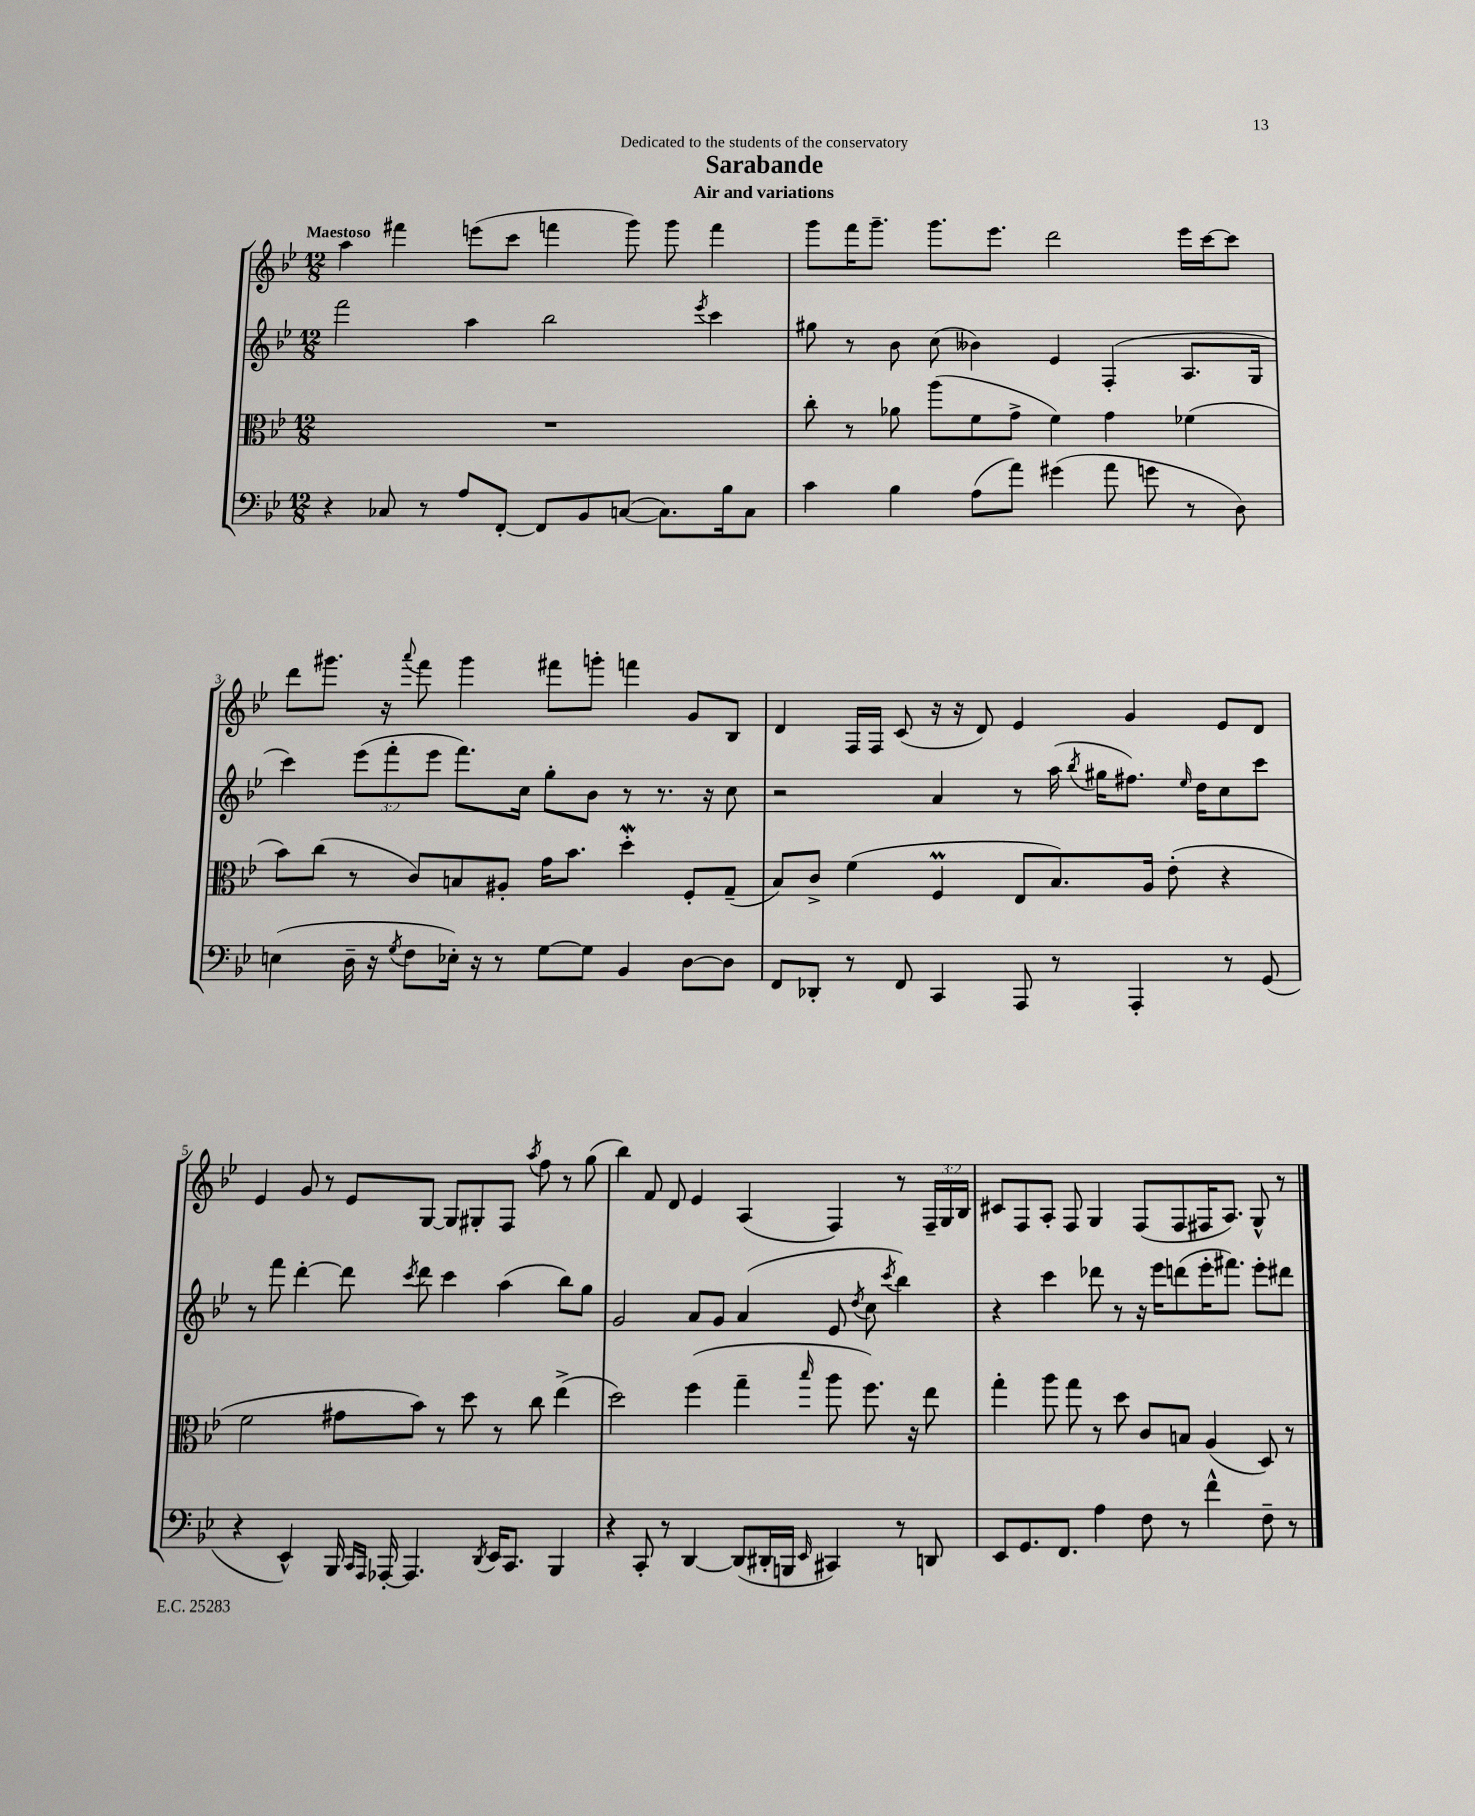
\header { title = "Sarabande" subtitle = "Air and variations" dedication = "Dedicated to the students of the conservatory" }
<<
\new StaffGroup <<
\new Staff = "s0" {
    \clef treble \key bes \major \numericTimeSignature \time 12/8 \override Staff.TupletNumber.text = #tuplet-number::calc-fraction-text \tempo "Maestoso"
    \autoBeamOff a''4 fis'''4 e'''8[( c'''8] f'''4 g'''8) g'''8 f'''4 |
    g'''8[ f'''16 g'''8.]-- g'''8.[ ees'''8.] d'''2 ees'''16[ c'''16~ c'''8] |
    d'''8[ gis'''8.] r16 \appoggiatura { a'''8 } f'''8 gis'''4 fis'''8[ g'''8]-. f'''4 g'8[ bes8] |
    d'4 f16[ f16] c'8( r16 r16 d'8) ees'4 g'4 ees'8[ d'8] |
    ees'4 g'8 r8 ees'8[ g8]~ g8[ gis8-. f8] \acciaccatura { a''8 } f''8 r8 g''8( |
    bes''4) f'8 d'8 ees'4 a4( f4) r8 \tuplet 3/2 { f16[-- g16 bes16] } |
    cis'8[ f8 a8]-. f8 g4 f8[( f8 fis16 a8.]) g8-^ r8 \bar "|." |
}
\new Staff = "s1" {
    \clef treble \key bes \major \numericTimeSignature \time 12/8 \override Staff.TupletNumber.text = #tuplet-number::calc-fraction-text
    \autoBeamOff f'''2 a''4 bes''2 \acciaccatura { ees'''8 } c'''4 |
    gis''8 r8 bes'8 c''8( beses'4) ees'4 f4-.( a8.[ g16] |
    c'''4) \tuplet 3/2 { ees'''8[( f'''8-. ees'''8] } f'''8.[) c''16] g''8[-. bes'8] r8 r8. r16 c''8 |
    r2 a'4 r8 a''16( \acciaccatura { bes''8 } gis''16[ fis''8.]) \grace { ees''16 } d''16[ c''8 c'''8] |
    r8 f'''8 d'''4~-. d'''8 \acciaccatura { c'''8 } d'''8 c'''4 a''4( bes''8[) g''8] |
    g'2 a'8[ g'8] a'4( ees'8 \acciaccatura { d''8 } c''8 \acciaccatura { c'''8 } bes''4) |
    r4 c'''4 des'''8 r8 r16 ees'''16[ d'''8( ees'''16-. fis'''8.]) ees'''8[-. dis'''8] \bar "|." |
}
\new Staff = "s2" {
    \clef alto \key bes \major \numericTimeSignature \time 12/8
    \autoBeamOff R1. |
    c''8-. r8 aes'8 a''8[( f'8 g'8]-> f'4) g'4 fes'4( |
    bes'8[) c''8]( r8 c'8[) b8 ais8]-. g'16[ bes'8.] d''4-.\mordent f8[-. g8]--( |
    bes8[) c'8]-> f'4( f4\prall ees8[ bes8.) a16] ees'8-.( r4 |
    f'2 gis'8[ bes'8]) r8 d''8 r8 c''8 ees''4->( |
    d''2) f''4( g''4-- \grace { bes''16 } a''8 f''8.) r16 ees''8 |
    g''4-. a''8 g''8 r8 d''8 c'8[ b8] a4( d8) r8 \bar "|." |
}
\new Staff = "s3" {
    \clef bass \key bes \major \numericTimeSignature \time 12/8
    \autoBeamOff r4 ces8 r8 a8[ f,8]~-. f,8[ bes,8 c8]~( c8.[) bes16 c8] |
    c'4 bes4 a8[( a'8]) gis'4( a'8 g'8 r8 d8) |
    e4( d16-- r16 \acciaccatura { g8 } f8[ ees16]-.) r16 r8 g8[~ g8] bes,4 d8[~ d8] |
    f,8[ des,8]-. r8 f,8 c,4 a,,8 r8 a,,4-. r8 g,8( |
    r4 ees,4-^) bes,,16 \grace { c,16[ a,,16] } aes,,16~-. aes,,4. \acciaccatura { d,8 } ees,16[ c,8.] bes,,4 |
    r4 c,8-. r8 d,4~ d,8[( dis,16-. b,,16] \grace { ees,16 } cis,4) r8 d,8 |
    ees,8[ g,8. f,8.] a4 f8 r8 f'4-^ f8-- r8 \bar "|." |
}
>>
>>
